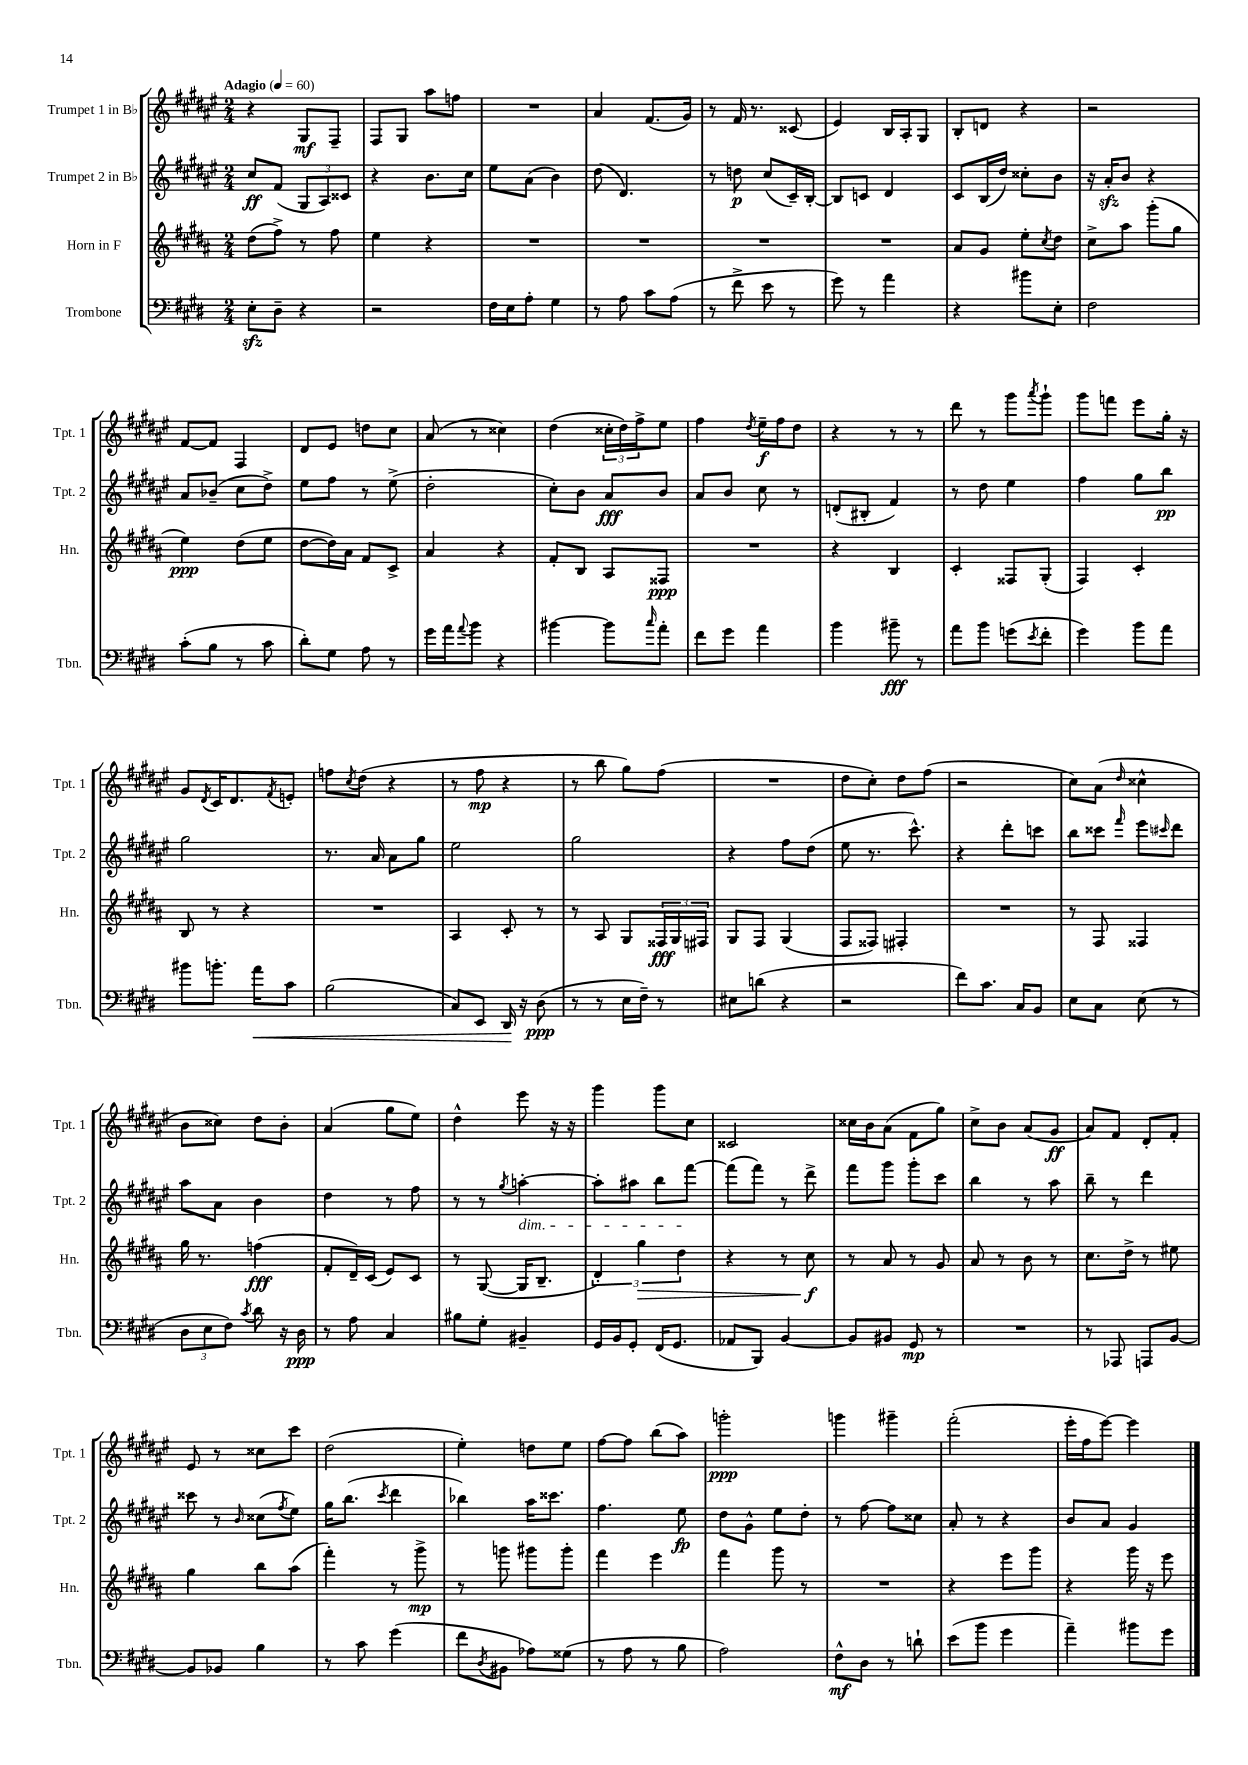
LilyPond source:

<<
\new StaffGroup <<
\new Staff = "s0" \with { instrumentName = "Trumpet 1 in Bb" shortInstrumentName = "Tpt. 1" } {
    \clef treble \key fis \major \numericTimeSignature \time 2/4 \tempo "Adagio" 4 = 60
    r4 gis8\mf fis8-- |
    fis8 gis8 ais''8 f''8 |
    R2 |
    ais'4 fis'8.( gis'16) |
    r8 fis'16 r8. cisis'8( |
    eis'4) b16 ais16-. gis8 |
    b8-. d'8 r4 |
    r2 |
    fis'8~ fis'8 fis4 |
    dis'8 eis'8 d''8 cis''8 |
    ais'8( r8 cisis''4) |
    dis''4( \tuplet 3/2 { cisis''16-. dis''16) fis''16-> } eis''8 |
    fis''4 \acciaccatura { dis''8 } eis''16--\f fis''16 dis''8 |
    r4 r8 r8 |
    dis'''8 r8 gis'''8 \acciaccatura { ais'''8 } gis'''8-! |
    gis'''8 f'''8 eis'''8 gis''16-. r16 |
    gis'8 \acciaccatura { dis'8 } cis'16 dis'8. \acciaccatura { fis'8 } e'8-. |
    f''8 \acciaccatura { cis''8 } dis''8( r4 |
    r8 fis''8\mp r4 |
    r8 b''8 gis''8) fis''8( |
    R2 |
    dis''8 cis''8-.) dis''8 fis''8( |
    r2 |
    cis''8) ais'8( \grace { dis''16 } cisis''4-^ |
    b'8 cisis''8) dis''8 b'8-. |
    ais'4( gis''8 eis''8) |
    dis''4-^ eis'''8 r16 r16 |
    gis'''4 gis'''8 cis''8 |
    cisis'2 |
    cisis''16 b'16 ais'8( fis'8 gis''8) |
    cis''8-> b'8 ais'8( gis'8\ff |
    ais'8) fis'8 dis'8-. fis'8-. |
    eis'8 r8 cisis''8 cis'''8 |
    dis''2( |
    eis''4-.) d''8 eis''8 |
    fis''8~ fis''8 b''8( ais''8) |
    g'''2-.\ppp |
    g'''4 gis'''4-- |
    fis'''2-.( |
    eis'''16-. fis''16 eis'''8~) eis'''4 \bar "|." |
}
\new Staff = "s1" \with { instrumentName = "Trumpet 2 in Bb" shortInstrumentName = "Tpt. 2" } {
    \clef treble \key fis \major \numericTimeSignature \time 2/4
    cis''8\ff fis'8( \tuplet 3/2 { gis8 ais8) cisis'8 } |
    r4 b'8. cis''16 |
    eis''8 ais'8( b'4) |
    dis''8( dis'4.) |
    r8 d''8\p cis''8( cis'16--) b16~-. |
    b8 c'8 dis'4 |
    cis'8 b16( dis''16) cisis''8-. b'8 |
    r16 ais'16-.\sfz b'8 r4 |
    ais'8 bes'8--( cis''8 dis''8->) |
    eis''8 fis''8 r8 eis''8->( |
    dis''2-. |
    cis''8-.) b'8 ais'8\fff b'8 |
    ais'8 b'8 cis''8 r8 |
    d'8-.( bis8-. fis'4) |
    r8 dis''8 eis''4 |
    fis''4 gis''8 b''8\pp |
    gis''2 |
    r8. ais'16 ais'8 gis''8 |
    eis''2 |
    gis''2 |
    r4 fis''8 dis''8( |
    eis''8 r8. cis'''8.-^) |
    r4 dis'''8-. c'''8 |
    b''8 cisis'''8 \grace { fis'''16 } eis'''8 \grace { cis'''16 } dis'''8 |
    ais''8 ais'8 b'4 |
    dis''4 r8 fis''8 |
    r8 r8 \acciaccatura { gis''8 } a''4~-.\dim |
    a''8-. ais''8 b''8 fis'''8~\! |
    fis'''8( fis'''8) r8 dis'''8-> |
    fis'''8 gis'''8 gis'''8-. cis'''8 |
    b''4 r8 ais''8 |
    b''8-- r8 dis'''4 |
    cisis'''8 r8 \grace { b'16 } cisis''8( \acciaccatura { fis''8 } eis''8) |
    gis''16 b''8.( \acciaccatura { cis'''8 } dis'''4 |
    bes''4) ais''16 cisis'''8. |
    fis''4. eis''8\fp |
    dis''8 gis'8-^ eis''8 dis''8-. |
    r8 fis''8~ fis''8 cisis''8 |
    ais'8-. r8 r4 |
    b'8 ais'8 gis'4 \bar "|." |
}
\new Staff = "s2" \with { instrumentName = "Horn in F" shortInstrumentName = "Hn." } {
    \clef treble \key b \major \numericTimeSignature \time 2/4
    dis''8( fis''8->) r8 fis''8 |
    e''4 r4 |
    R2 |
    R2 |
    R2 |
    R2 |
    ais'8 gis'8 e''8-. \acciaccatura { cis''8 } dis''8 |
    cis''8-> ais''8 gis'''8-.( gis''8 |
    e''4\ppp) dis''8( e''8 |
    dis''8~ dis''16) ais'16 fis'8 cis'8-> |
    ais'4 r4 |
    fis'8-. b8 ais8 fisis8\ppp |
    R2 |
    r4 b4 |
    cis'4-. fisis8 gis8-.( |
    fis4) cis'4-. |
    b8 r8 r4 |
    R2 |
    ais4 cis'8-. r8 |
    r8 ais8 gis8 \tuplet 3/2 { fisis16\fff gis16 fis16 } |
    gis8 fis8 gis4( |
    fis8 fisis8) fis4-. |
    R2 |
    r8 fis8 fisis4 |
    gis''16 r8. f''4\fff( |
    fis'8-. dis'16--) cis'16( e'8) cis'8 |
    r8 gis8~( gis16 b8.-- |
    \tuplet 3/2 { dis'4-.) gis''4\> dis''4 } |
    r4 r8 cis''8\f\! |
    r8 ais'8 r8 gis'8 |
    ais'8 r8 b'8 r8 |
    cis''8. dis''16-> r8 eis''8 |
    gis''4 b''8 ais''8( |
    fis'''4-.) r8 gis'''8->\mp |
    r8 g'''8 gis'''8 gis'''8-. |
    fis'''4 e'''4 |
    fis'''4 gis'''8 r8 |
    R2 |
    r4 e'''8 gis'''8 |
    r4 gis'''16 r16 e'''8 \bar "|." |
}
\new Staff = "s3" \with { instrumentName = "Trombone" shortInstrumentName = "Tbn." } {
    \clef bass \key e \major \numericTimeSignature \time 2/4
    e8-.\sfz dis8-- r4 |
    r2 |
    fis16 e16 a8-. gis4 |
    r8 a8 cis'8 a8( |
    r8 fis'8-> e'8 r8 |
    gis'8) r8 a'4 |
    r4 bis'8 e8-. |
    fis2 |
    cis'8-.( b8 r8 cis'8 |
    dis'8-.) gis8 a8 r8 |
    gis'16 a'16 \appoggiatura { a'8 } b'8 r4 |
    bis'4~ bis'8 \grace { cis''16 } a'8-. |
    fis'8 gis'8 a'4 |
    b'4 bis'8--\fff r8 |
    a'8 b'8 g'8( \acciaccatura { e'8 } fis'8-. |
    gis'4) b'8 a'8 |
    bis'8 b'8.-. a'16\< cis'8 |
    b2( |
    cis8) e,8 dis,16\! r16 dis8\ppp( |
    r8 r8 e16 fis16--) r8 |
    eis8 d'8( r4 |
    r2 |
    fis'8) cis'8. cis16 b,8 |
    e8 cis8 e8( r8 |
    \tuplet 3/2 { dis8 e8 fis8) } \acciaccatura { cis'8 } dis'8 r16 dis16\ppp |
    r8 a8 cis4 |
    bis8 gis8-. bis,4-- |
    gis,16 b,16 gis,8-. fis,16( gis,8. |
    aes,8 b,,8) b,4~ |
    b,8 bis,8 gis,8\mp r8 |
    R2 |
    r8 aes,,8 a,,8 b,8~ |
    b,8 bes,8 b4 |
    r8 cis'8 gis'4( |
    fis'8 \acciaccatura { dis8 } bis,8 aes8) gisis8( |
    r8 a8 r8 b8 |
    a2) |
    fis8-^\mf dis8 r8 d'8-! |
    e'8( b'8 gis'4 |
    a'4--) bis'8 gis'8 \bar "|." |
}
>>
>>
\layout { \context { \Score \remove "Bar_number_engraver" } }
